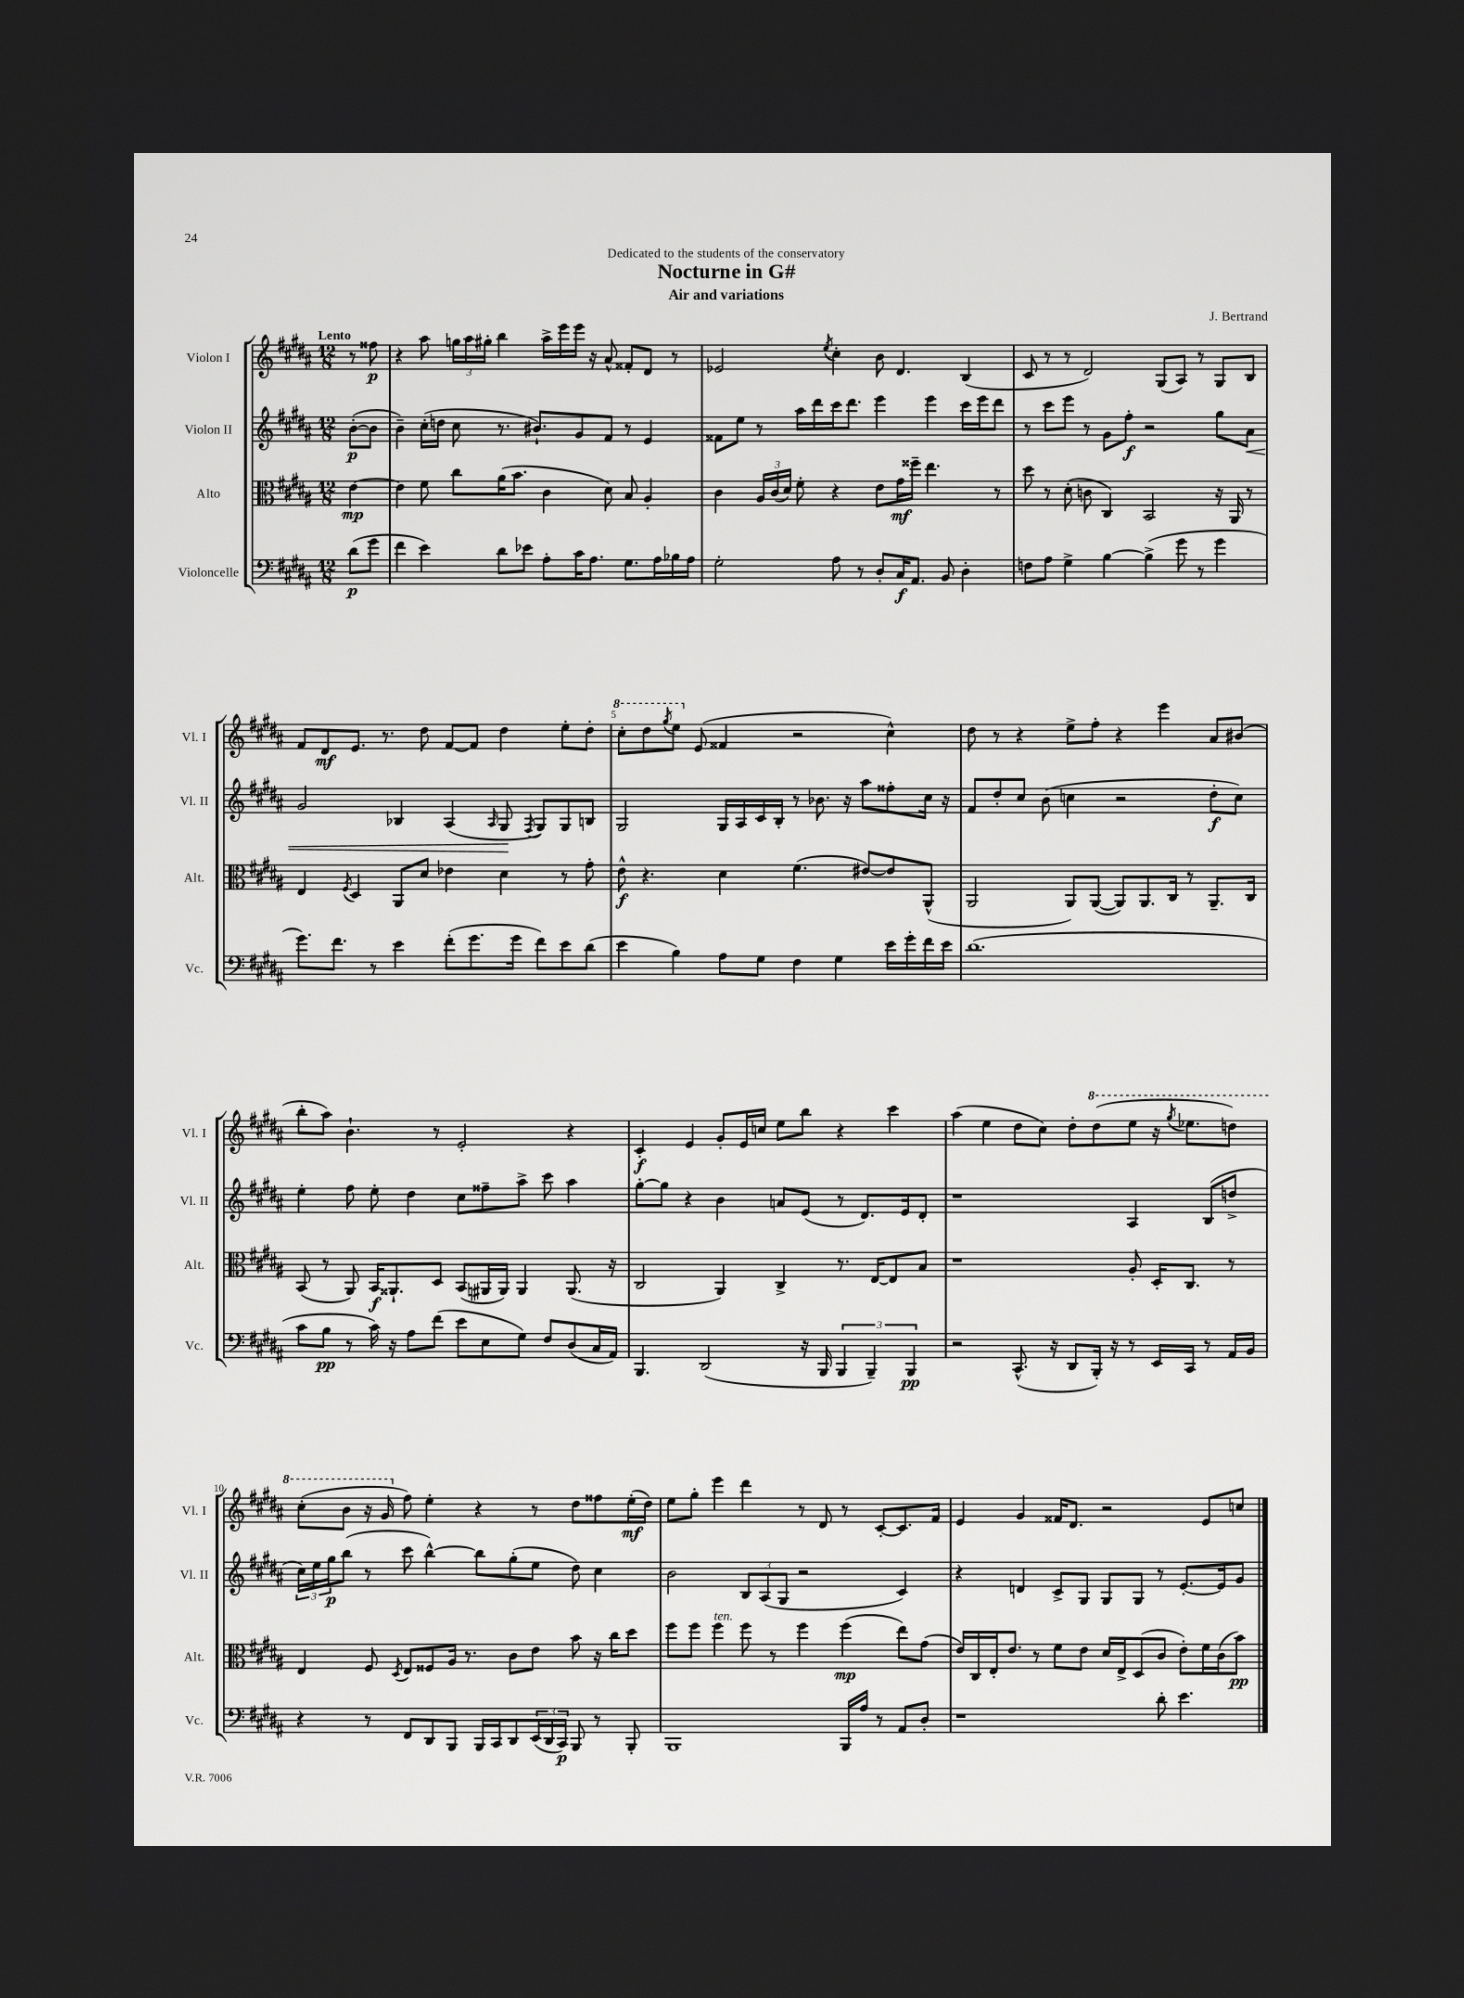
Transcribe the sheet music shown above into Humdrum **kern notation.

**kern	**kern	**kern	**kern
*staff4	*staff3	*staff2	*staff1
*clefF4	*clefC3	*clefG2	*clefG2
*k[f#c#g#d#a#]	*k[f#c#g#d#a#]	*k[f#c#g#d#a#]	*k[f#c#g#d#a#]
*M12/8	*M12/8	*M12/8	*M12/8
(8d#	[4e	([8b'	8r
8g#	.	8b]	8ff##
=	=	=	=
4f#	4e]	4b~)	4r
4e)	8f#	(16cc#'	8aa#
.	.	16dd	.
.	8cc#	8cc#	24gg
.	.	.	24aa#
.	.	.	24gg#'
8d#	(16a#	8.r	4bb
.	8.b	.	.
8e-	.	.	.
.	.	8.b#`)	.
8A#'	4c#	.	16aa#^
.	.	.	16eee
16c#	.	8g#	16eee
8.A#	.	.	16r
.	8d#)	8f#	8a#^^
8.G#	8B	8r	8f##'
.	4A#'	4e	8d#
16A#	.	.	.
16B-	.	.	8r
16A#	.	.	.
=	=	=	=
2G#'	4c#	8f##	2e-
.	.	8ee	.
.	24A#	8r	.
.	(24c#	.	.
.	24d#)	.	.
.	8f#'	16aa#	.
.	.	16ddd#	.
.	.	.	8qee
8A#	4r	16ccc#	4cc#'
.	.	8.ddd#	.
8r	.	.	.
8D#'	8e	4eee	8b
16C#	16g#	.	4.d#
8.AA#	16ff##~	.	.
.	4.ee	4eee	.
8BB	.	.	.
4D#'	.	16ccc#	(4B
.	.	16eee	.
.	8r	8ddd#	.
=	=	=	=
8F	8dd#	8r	8c#
8A#	8r	8ccc#	8r
4G#^	(8d#'	8eee	8r
.	8c	8r	2d#)
[4B	4C#)	8g#	.
.	.	8ff#'	.
(4B^]	2BB	2r	.
.	.	.	(8G#
8g#	.	.	8A#)
8r	.	.	8r
4g#	16r	8gg#	8G#
.	16AA#	.	.
.	8r	8a#	8B
=	=	=	=
8.g#)	4E	2g#	8f#
.	.	.	8d#
8.f#	.	.	.
.	8qF#	.	.
.	4D#	.	8.e
8r	.	.	.
.	.	.	8.r
4e	8AA#	4B-	.
.	8d#	.	8dd#
(8f#'	4e-	(4A#	[8f#
8.g#	.	.	8f#]
.	.	16qqA#	.
.	4d#	8G#	4dd#
16g#	.	.	.
.	.	8qF#	.
8f#)	.	8G#)	.
8e	8r	8G#	8ee'
(8d#	8g#'	8B	8dd#'
=	=	=	=
4e	8e^^	2G#	8ccc#'
.	4.r	.	8ddd#
.	.	.	8qggg#
4B)	.	.	8eee
.	.	.	(8e
8A#	4d#	16G#	4f##
.	.	16A#	.
8G#	.	16c#	.
.	.	16B'	.
4F#	(4.f#	8r	2r
.	.	8.b-	.
4G#	.	.	.
.	.	16r	.
.	[8e#)	8aa#	.
16e	8e#]	8ff##'	4cc#^^)
16g#'	.	.	.
16f#	(8AA#^^	16cc#	.
16e	.	16r	.
=	=	=	=
(1.d#	2AA#	8f#	8dd#
.	.	8dd#'	8r
.	.	8cc#	4r
.	.	(8b	.
.	8AA#)	4cc	8ee^
.	([8AA#	.	8ff#'
.	8AA#])	2r	4r
.	8.AA#	.	.
.	.	.	4eee
.	16C#	.	.
.	8r	.	.
.	8.AA#~	8dd#'	8a#
.	.	8cc)	(8b#
.	16C#	.	.
=	=	=	=
8c#	(8BB	4ee'	8bb'
8B	8r	.	8aa#)
8r	8AA#)	8ff#	4.b`
16c#)	16BB	8ee'	.
16r	8.AA##`	.	.
8A#	.	4dd#	.
(8f#	8D#	.	8r
8e	(8BB	8cc#	2e'
8E	16AA#	8ff##~	.
.	16AA#)	.	.
8G#)	4AA#	8aa#^	.
8F#	.	8ccc#	.
(8D#	(8.AA#	4aa#	4r
16C#	.	.	.
16AA#)	16r	.	.
=	=	=	=
4.BBB	2C#	[8gg#'	4c#'
.	.	8gg#]	.
.	.	4r	4e
(2DD#	.	.	.
.	4AA#)	4b	8g#'
.	.	.	16e
.	.	.	16cc
.	4C#^	8a	8ee
16r	.	(8e	8bb
16BBB	.	.	.
6BBB	8.r	8r	4r
.	.	8.d#)	.
6BBB~)	.	.	.
.	[16E	.	.
.	8E]	.	4ccc#
.	.	16e	.
6BBB	.	.	.
.	8B	8d#'	.
=	=	=	=
2r	1r	1r	(4aa#
.	.	.	4ee
(8.CC#^^	.	.	8dd#
.	.	.	8cc#)
16r	.	.	.
8DD#	.	.	8dd#'
16BBB')	.	.	(8ddd#
16r	.	.	.
8r	8A#'	4A#	8eee
16EE	16D#'	.	16r
.	.	.	8qggg#
16CC#	8.C#	.	8.eee-
8r	.	(8B	.
16AA#	8r	8dd^	8ddd)
16BB	.	.	.
=	=	=	=
4r	4E	24cc#)	(8ccc#'
.	.	24ee	.
.	.	24gg#	.
.	.	(8bb	8bb
8r	8F#	8r	16r
.	.	.	16gg#
.	8qD#	.	.
8FF#	8E	8ccc#	8ff#)
8DD#	8F##	[4bb^^)	4ee'
8BBB	16A#	.	.
.	8.r	.	.
16BBB	.	8bb]	4r
16CC#	.	.	.
8DD#	8c#	(8gg#'	.
(24EE	8e	8ee	8r
24DD#	.	.	.
24CC#)	.	.	.
8BBB	8b	8dd#)	8dd#
8r	16r	4cc#	8ff##
.	16cc#	.	.
8BBB'	8dd#	.	(16ee'
.	.	.	16dd#)
=	=	=	=
1BBB	8ff#	2b	8ee
.	8ff#	.	8gg#'
.	4ff#	.	4eee
.	8ff#	12B	4ddd#
.	.	(12A#	.
.	8r	.	.
.	.	12G#	.
.	4ff#	2r	8r
.	.	.	8d#
16BBB	(4ff#	.	8r
16A#	.	.	.
8r	.	.	[8c#'
8AA#	8ee)	4c#)	8.c#]
8D#'	(8g#	.	.
.	.	.	16f#
=	=	=	=
1r	16e)	4r	4e
.	16C#	.	.
.	16E'	.	.
.	8.e	.	.
.	.	4d	4g#
.	8r	.	.
.	8f#	8c#^	16f##
.	.	.	8.d#
.	8e	8G#	.
.	16d#	8G#	2r
.	16E^	.	.
.	(8D#	8G#	.
8d#'	8c#	8r	.
4.e	8e')	[8.e'	.
.	16f#	.	8e
.	(16c#	16e]	.
.	8b)	8g#	8cc
==	==	==	==
*-	*-	*-	*-
